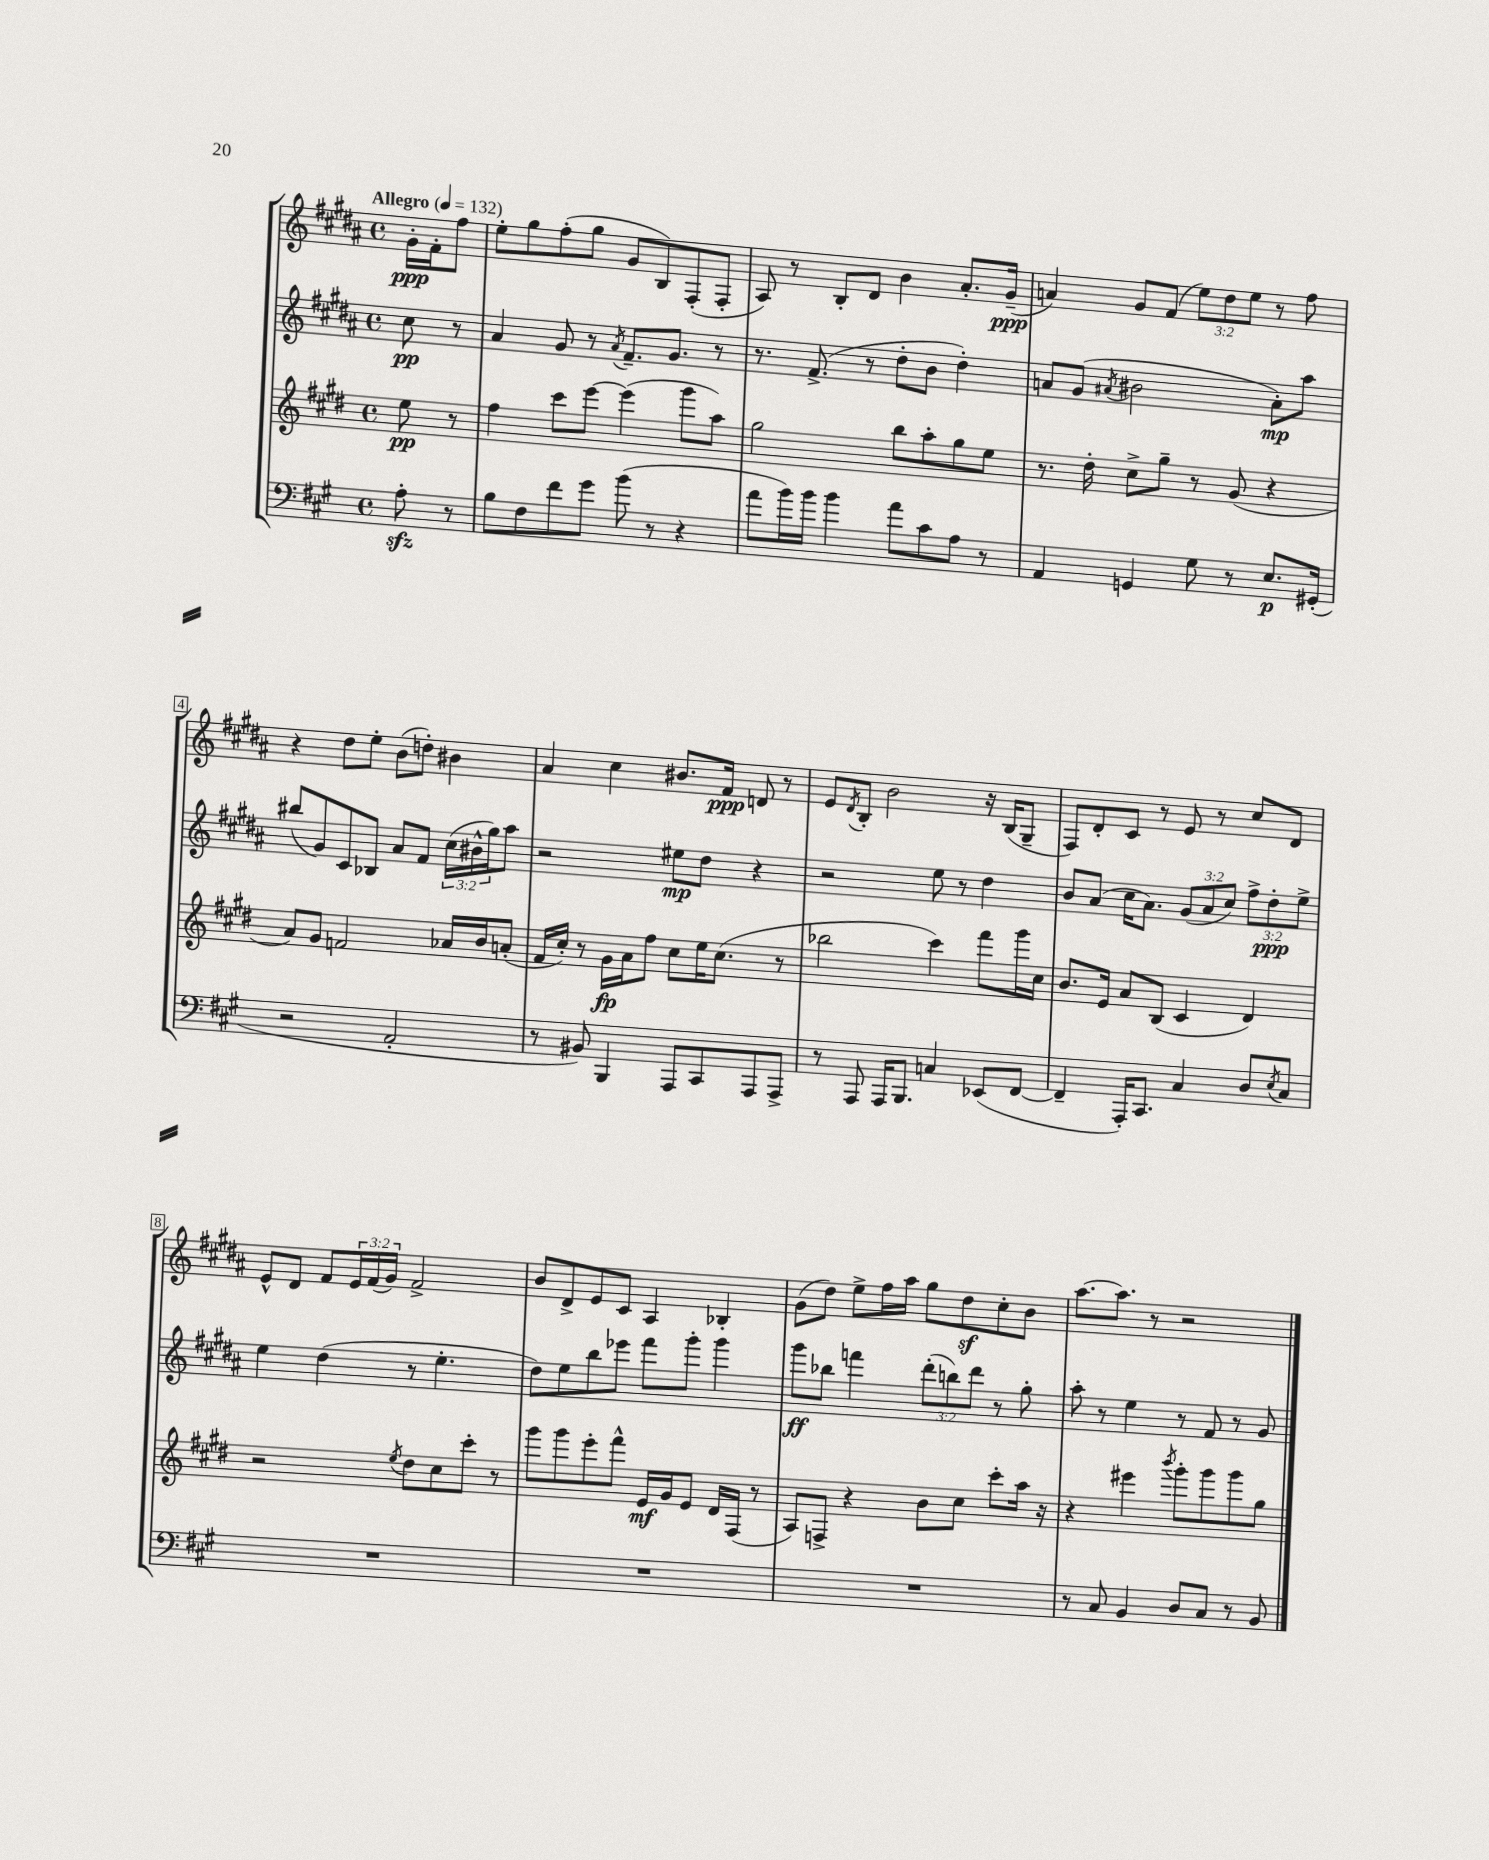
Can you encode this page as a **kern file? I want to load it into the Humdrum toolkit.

**kern	**dynam	**kern	**dynam	**kern	**dynam	**kern	**dynam
*part4	*part4	*part3	*part3	*part2	*part2	*part1	*part1
*staff4	*staff4	*staff3	*staff3	*staff2	*staff2	*staff1	*staff1
*clefF4	*	*clefG2	*	*clefG2	*	*clefG2	*
*k[f#c#g#]	*	*k[f#c#g#d#]	*	*k[f#c#g#d#a#]	*	*k[f#c#g#d#a#]	*
*M4/4	*	*M4/4	*	*M4/4	*	*M4/4	*
*met(c)	*	*met(c)	*	*met(c)	*	*met(c)	*
*MM132	*	*MM132	*	*MM132	*	*MM132	*
=	=	=	=	=	=	=	=
!	!	!	!	!	!	!LO:TX:a:B:t=Allegro	!
8Azz'\	.	8ee\	pp	8cc#\	pp	16g#'\LL	ppp
.	.	.	.	.	.	16f#'\J	.
8r	.	8r	.	8r	.	8ff#\J	.
=1	=1	=1	=1	=1	=1	=1	=1
8B\L	.	4ff#\	.	4a#/	.	8ee'\L	.
8F#\	.	.	.	.	.	8gg#\	.
8f#\	.	8ccc#\L	.	8g#/	.	(8ff#'\	.
8g#\J	.	[8eee\J	.	8r	.	8gg#\J	.
.	.	.	.	8qa#/	.	.	.
(8b\	.	(4eee\]	.	8.f#~/L	.	8g#/L	.
8r	.	.	.	.	.	8B/)	.
.	.	.	.	8.g#/J	.	.	.
4r	.	8ggg#\L	.	.	.	(8F#'/	.
.	.	8aa\J)	.	8r	.	8F#'/J	.
=2	=2	=2	=2	=2	=2	=2	=2
8a\L	.	2gg#\	.	8.r	.	8A#/)	.
16b\L)	.	.	.	.	.	8r	.
16b\JJ	.	.	.	(8.f#^/	.	.	.
4b\	.	.	.	.	.	8B'/L	.
.	.	.	.	8r	.	8d#/J	.
8a\L	.	8bb\L	.	8dd#'\L	.	4b\	.
8c#\	.	8aa'\	.	8b\J	.	.	.
8A\J	.	8gg#\	.	4dd#'\)	.	8.a#'/L	.
8r	.	8ee\J	.	.	.	.	.
.	.	.	.	.	.	(16g#~/Jk	ppp
=3	=3	=3	=3	=3	=3	=3	=3
4AA/	.	8.r	.	8an/L	.	4an/)	.
.	.	.	.	(8g#/J	.	.	.
.	.	16dd#'\	.	.	.	.	.
.	.	.	.	8qa#X/	.	.	.
4GGn/	.	8cc#^\L	.	2b#X\	.	8g#/L	.
.	.	8gg#~\J	.	.	.	(8f#/J	.
8G#\	.	8r	.	.	.	12ee\L)	.
.	.	.	.	.	.	12dd#\	.
8r	.	(8g#/	.	.	.	.	.
.	.	.	.	.	.	12ee\J	.
8.E/L	p	4r	.	8a#'\L)	mp	8r	.
.	.	.	.	8aa#\J	.	8ff#\	.
(16GG#X'/Jk	.	.	.	.	.	.	.
!!LO:LB:g=z
=4	=4	=4	=4	=4	=4	=4	=4
2r	.	8a/L)	.	(8bb#X/L	.	4r	.
.	.	8g#/J	.	8g#/)	.	.	.
.	.	2fn/	.	8c#/	.	8dd#\L	.
.	.	.	.	8B-X/J	.	8ee'\J	.
2AA'/	.	.	.	8a#/L	.	(8b\L	.
.	.	.	.	8f#/J	.	8ddn'\J)	.
.	.	16a-X/LL	.	(24cc#\LL	.	4b#X\	.
.	.	.	.	24b#X^^\	.	.	.
.	.	16b/J	.	.	.	.	.
.	.	.	.	24gg#\J)	.	.	.
.	.	(8an'/J	.	8aa#\J	.	.	.
=5	=5	=5	=5	=5	=5	=5	=5
8r	.	16f#/LL	.	2r	.	4a#/	.
.	.	16cc#'/JJ)	.	.	.	.	.
8BB#X/)	.	8r	.	.	.	.	.
4BBB/	.	16g#\LL	fp	.	.	4cc#\	.
.	.	16a\J	.	.	.	.	.
.	.	8ff#\J	.	.	.	.	.
8AAA/L	.	8cc#\L	.	8ee#X\L	mp	8.b#X/L	.
8CC#/	.	16ee\K	.	8dd#\J	.	.	.
.	.	(8.cc#\J	.	.	.	16f#/Jk	ppp
8AAA/	.	.	.	4r	.	8dn/	.
8AAA^/J	.	8r	.	.	.	8r	.
=6	=6	=6	=6	=6	=6	=6	=6
8r	.	2bb-X\	.	2r	.	8e/L	.
.	.	.	.	.	.	8qd#/	.
8AAA/	.	.	.	.	.	8B'/J	.
16AAA/KL	.	.	.	.	.	2b\	.
8.BBB/J	.	.	.	.	.	.	.
4Cn/	.	4ccc#\)	.	8ee\	.	.	.
.	.	.	.	8r	.	.	.
(8EE-X/L	.	8fff#\L	.	4dd#\	.	16r	.
.	.	.	.	.	.	(16B/KL	.
[8FF#/J	.	16ggg#\L	.	.	.	8G#~/J	.
.	.	16cc#\JJ	.	.	.	.	.
=7	=7	=7	=7	=7	=7	=7	=7
4FF#~/]	.	8.b/L	.	8b/L	.	8F#/L)	.
.	.	.	.	(8a#/J	.	8d#'/	.
.	.	16e/Jk	.	.	.	.	.
16AAA'/KL)	.	8a/L	.	16cc#\KL	.	8c#/J	.
8.CC#/J	.	.	.	8.a#\J)	.	.	.
.	.	(8B/J	.	.	.	8r	.
4C#/	.	4c#/	.	(12g#/L	.	8e/	.
.	.	.	.	12a#/	.	.	.
.	.	.	.	.	.	8r	.
.	.	.	.	12cc#/J)	.	.	.
8D/L	.	4d#/)	.	12ff#^\L	.	8cc#/L	.
.	.	.	.	12dd#'\	ppp	.	.
8qE/	.	.	.	.	.	.	.
8C#/J	.	.	.	.	.	8d#/J	.
.	.	.	.	12ee^\J	.	.	.
!!LO:LB:g=z
=8	=8	=8	=8	=8	=8	=8	=8
1r	.	2r	.	4ee\	.	8e^^/L	.
.	.	.	.	.	.	8d#/J	.
.	.	.	.	(4dd#\	.	8f#/L	.
.	.	.	.	.	.	24e/L	.
.	.	.	.	.	.	(24f#/	.
.	.	.	.	.	.	24g#/JJ)	.
.	.	8qee/	.	.	.	.	.
.	.	8dd#\L	.	8r	.	2f#^/	.
.	.	8cc#\	.	4.ee'\	.	.	.
.	.	8ccc#'\J	.	.	.	.	.
.	.	8r	.	.	.	.	.
=9	=9	=9	=9	=9	=9	=9	=9
1r	.	8ggg#\L	.	8dd#\L)	.	8b/L	.
.	.	8ggg#\	.	8ee\	.	8d#^/	.
.	.	8eee'\	.	8bb\	.	8e/	.
.	.	8fff#^^\J	.	8eee-X\J	.	8c#/J	.
.	.	16e/LL	mf	8fff#\L	.	4A#/	.
.	.	16g#/J	.	.	.	.	.
.	.	8e/J	.	8ggg#'\J	.	.	.
.	.	16d#/LL	.	4ggg#\	.	4B-X'/	.
.	.	(16F#/JJ	.	.	.	.	.
.	.	8r	.	.	.	.	.
=10	=10	=10	=10	=10	=10	=10	=10
1r	.	8A/L)	.	8ggg#\L	ff	(8g#\L	.
.	.	8Fn^/J	.	8bb-X\J	.	8dd#\J)	.
.	.	4r	.	4fffn\	.	8ee^\L	.
.	.	.	.	.	.	16ff#\L	.
.	.	.	.	.	.	16aa#\JJ	.
.	.	8b\L	.	(12ddd#'\L	.	8gg#\L	.
.	.	.	.	12bbn\)	.	.	.
.	.	8cc#\J	.	.	.	8dd#z\	.
.	.	.	.	12ddd#\J	.	.	.
.	.	8ccc#'\L	.	8r	.	8cc#'\	.
.	.	16aa\Jk	.	8gg#'\	.	8b\J	.
.	.	16r	.	.	.	.	.
=11	=11	=11	=11	=11	=11	=11	=11
8r	.	4r	.	8aa#'\	.	[8.aa#\L	.
8C#/	.	.	.	8r	.	.	.
.	.	.	.	.	.	8.aa#\J]	.
4BB/	.	4eee#X\	.	4ee\	.	.	.
.	.	.	.	.	.	8r	.
.	.	8qbbb/	.	.	.	.	.
8D/L	.	8ggg#'\L	.	8r	.	2r	.
8C#/J	.	8ggg#\	.	8f#/	.	.	.
8r	.	8ggg#\	.	8r	.	.	.
8BB/	.	8gg#\J	.	8g#/	.	.	.
==	==	==	==	==	==	==	==
*-	*-	*-	*-	*-	*-	*-	*-
